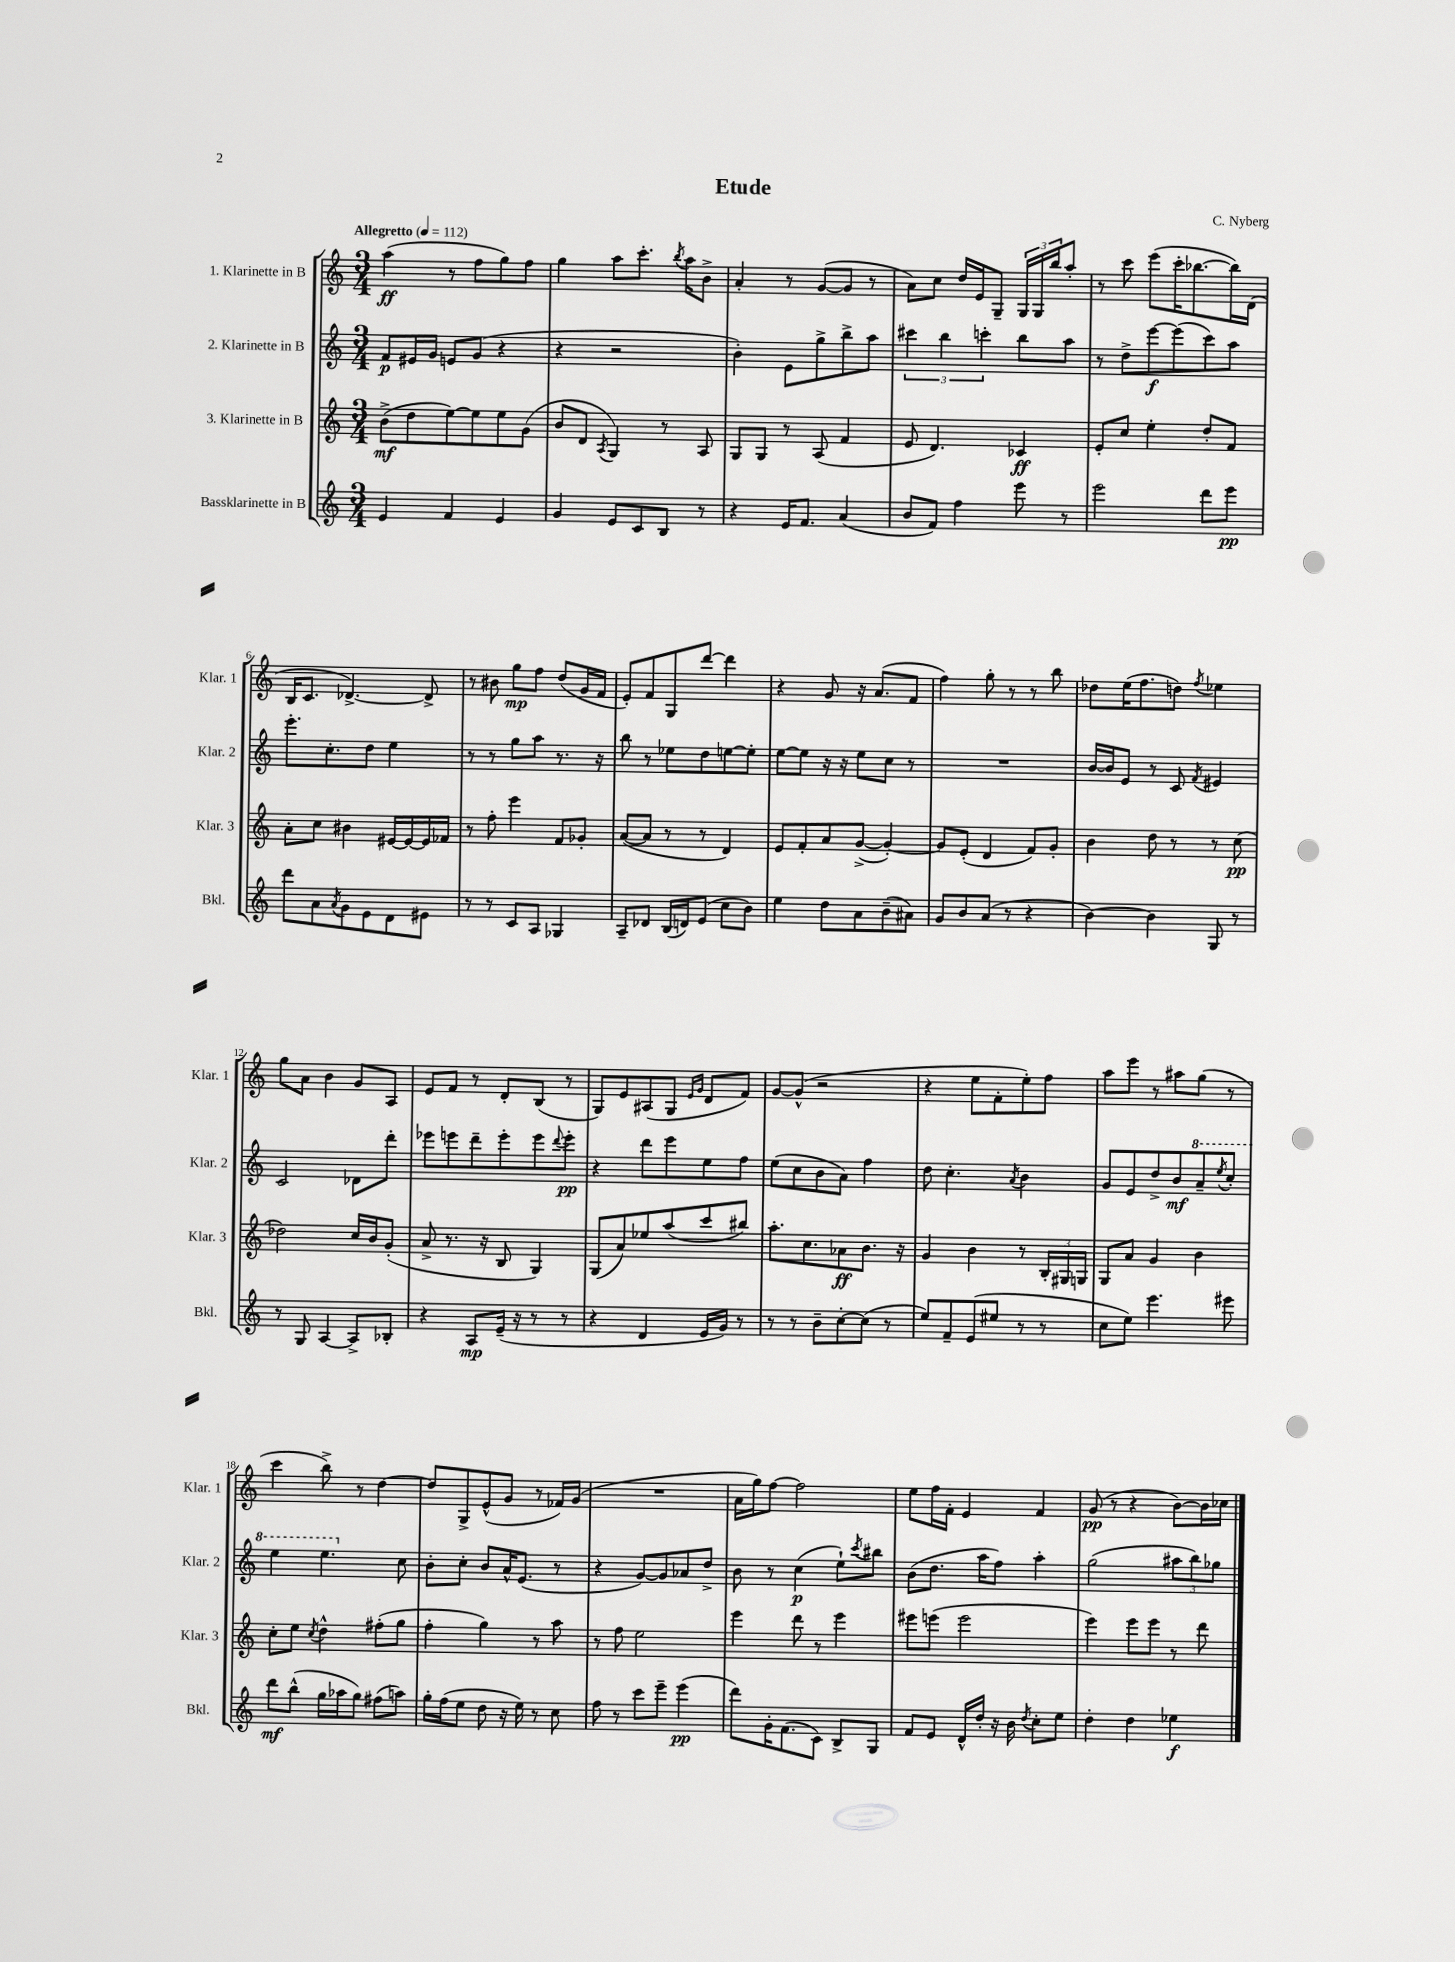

**kern	**dynam	**kern	**dynam	**kern	**dynam	**kern	**dynam
*part4	*part4	*part3	*part3	*part2	*part2	*part1	*part1
*staff4	*staff4	*staff3	*staff3	*staff2	*staff2	*staff1	*staff1
*I"Bassklarinette in B	*	*I"3. Klarinette in B	*	*I"2. Klarinette in B	*	*I"1. Klarinette in B	*
*I'Bkl.	*	*I'Klar. 3	*	*I'Klar. 2	*	*I'Klar. 1	*
*clefG2	*	*clefG2	*	*clefG2	*	*clefG2	*
*k[]	*	*k[]	*	*k[]	*	*k[]	*
*M3/4	*	*M3/4	*	*M3/4	*	*M3/4	*
*MM112	*	*MM112	*	*MM112	*	*MM112	*
=1	=1	=1	=1	=1	=1	=1	=1
!	!	!	!	!	!	!LO:TX:a:B:t=Allegretto	!
4e/	.	(8b^\L	mf	8f/L	p	(4aa\	ff
.	.	8dd\	.	16e#X/L	.	.	.
.	.	.	.	16g/JJ	.	.	.
4f/	.	[8ee\)	.	8en/L	.	8r	.
.	.	8ee\]	.	(8g/J	.	8ff\L	.
4e/	.	8ee\	.	4r	.	8gg\)	.
.	.	(8g\J	.	.	.	8ff\J	.
=2	=2	=2	=2	=2	=2	=2	=2
4g/	.	8b/L	.	4r	.	4gg\	.
.	.	8d/J	.	.	.	.	.
.	.	8qA/	.	.	.	.	.
8e/L	.	4G/)	.	2r	.	8aa\L	.
8c/	.	.	.	.	.	8.ccc'\J	.
8B/J	.	8r	.	.	.	.	.
.	.	.	.	.	.	8qbb/	.
.	.	.	.	.	.	16aa\KL	.
8r	.	8A/	.	.	.	8b^\J	.
=3	=3	=3	=3	=3	=3	=3	=3
4r	.	8G/L	.	4b'\)	.	4a'/	.
.	.	8G/J	.	.	.	.	.
16e/KL	.	8r	.	8e\L	.	8r	.
8.f/J	.	.	.	.	.	.	.
.	.	(8A/	.	8gg^\	.	([8g/L	.
(4a/	.	4f/	.	8bb^\	.	8g/J]	.
.	.	.	.	8aa\J	.	8r	.
=4	=4	=4	=4	=4	=4	=4	=4
8b/L	.	8e/	.	6ccc#X\	.	8a\L)	.
8f/J)	.	4.d/)	.	.	.	8cc\J	.
.	.	.	.	6bb\	.	.	.
4ff\	.	.	.	.	.	16dd/LL	.
.	.	.	.	.	.	16e/J	.
.	.	.	.	6cccn'\	.	.	.
.	.	.	.	.	.	8G~/J	.
8eee\	.	4c-X/	ff	8bb\L	.	24G/LL	.
.	.	.	.	.	.	24G/	.
.	.	.	.	.	.	24bb/J	.
8r	.	.	.	8aa\J	.	8aa'/J	.
=5	=5	=5	=5	=5	=5	=5	=5
2eee\	.	8e'/L	.	8r	.	8r	.
.	.	8cc/J	.	8dd^\L	.	8ccc\	.
.	.	4ee'\	.	[8eee\	f	(8eee\L	.
.	.	.	.	(8eee\]	.	16ccc'\K	.
.	.	.	.	.	.	[8.bb-X\	.
8ddd\L	.	8dd'/L	.	8ccc\)	.	.	.
8eee\J	pp	8f/J	.	8aa\J	.	16bb-\L])	.
.	.	.	.	.	.	(16d\JJ	.
!!LO:LB:g=z
=6	=6	=6	=6	=6	=6	=6	=6
8ddd\L	.	8a'\L	.	8.eee'\L	.	16B/KL	.
.	.	.	.	.	.	8.c/J	.
8a\	.	8cc\J	.	.	.	.	.
.	.	.	.	8.cc'\	.	.	.
8qa/	.	.	.	.	.	.	.
8g\	.	4b#X\	.	.	.	[4.d-X^/)	.
8e\	.	.	.	8dd\J	.	.	.
8d\	.	[16e#X/LL	.	4ee\	.	.	.
.	.	16e#/_	.	.	.	.	.
8e#X\J	.	16e#/]	.	.	.	8d-^/]	.
.	.	16f-X/JJ	.	.	.	.	.
=7	=7	=7	=7	=7	=7	=7	=7
8r	.	8r	.	8r	.	8r	.
8r	.	8ff'\	.	8r	.	8b#X\	.
8c/L	.	4eee\	.	8gg\L	.	8gg\L	mp
8A/J	.	.	.	8aa\J	.	8ff\J	.
4G-X/	.	8f/L	.	8.r	.	(8dd/L	.
.	.	8g-X'/J	.	.	.	16g/L	.
.	.	.	.	16r	.	16f/JJ	.
=8	=8	=8	=8	=8	=8	=8	=8
8A~/L	.	([8a/L	.	8bb\	.	8e'/L)	.
8d-X/J	.	8a/J]	.	8r	.	8f/	.
(16B/LL	.	8r	.	8ee-X\L	.	8G/	.
16dn/J)	.	.	.	.	.	.	.
(8e/J	.	8r	.	8dd\	.	[8ddd/J	.
8cc\L	.	4d/)	.	[8een\	.	4ddd\]	.
8b\J)	.	.	.	8ee'\J]	.	.	.
=9	=9	=9	=9	=9	=9	=9	=9
4ee\	.	8e/L	.	[8ee\L	.	4r	.
.	.	8f'/	.	8ee\J]	.	.	.
8dd\L	.	8a/	.	16r	.	8g/	.
.	.	.	.	16r	.	.	.
8a\	.	([8g^/J	.	8ee\L	.	16r	.
.	.	.	.	.	.	(8.a/L	.
(8b~\	.	4g'/_)	.	8cc\J	.	.	.
8a#X\J)	.	.	.	8r	.	8f/J	.
=10	=10	=10	=10	=10	=10	=10	=10
8g/L	.	8g/L]	.	2.r	.	4ff\)	.
8b/	.	(8e'/J	.	.	.	.	.
(8a/J	.	4d/	.	.	.	8gg'\	.
8r	.	.	.	.	.	8r	.
4r	.	8f/L)	.	.	.	8r	.
.	.	8g'/J	.	.	.	8bb\	.
=11	=11	=11	=11	=11	=11	=11	=11
[4b\)	.	4b\	.	[16b/LL	.	8dd-X\L	.
.	.	.	.	16b/J]	.	.	.
.	.	.	.	8e/J	.	(16ee\K	.
.	.	.	.	.	.	8.ff\	.
4b\]	.	8dd\	.	8r	.	.	.
.	.	8r	.	8c/	.	8ddn\J)	.
.	.	.	.	8qf/	.	8qff/	.
8G/	.	8r	.	4e#X/	.	4ee-X\	.
8r	.	(8cc\	pp	.	.	.	.
!!LO:LB:g=z
=12	=12	=12	=12	=12	=12	=12	=12
8r	.	2dd-X\)	.	2c/	.	8gg\L	.
8G/	.	.	.	.	.	8a\J	.
[4A/	.	.	.	.	.	4b\	.
8A^/L]	.	16cc/LL	.	8d-X\L	.	8g/L	.
.	.	16b/J	.	.	.	.	.
8B-X'/J	.	(8g'/J	.	8ddd'\J	.	8A/J	.
=13	=13	=13	=13	=13	=13	=13	=13
4r	.	8a^/	.	8eee-X\L	.	8e/L	.
.	.	8.r	.	8eeen\	.	8f/J	.
8A/L	mp	.	.	8ddd~\	.	8r	.
.	.	16r	.	.	.	.	.
(16e~/Jk	.	8B/	.	8eee'\	.	8d'/L	.
16r	.	.	.	.	.	.	.
8r	.	4G/)	.	8eee\	.	(8B/J	.
.	.	.	.	8qqddd/	.	.	.
8r	.	.	.	8eee'\J	pp	8r	.
=14	=14	=14	=14	=14	=14	=14	=14
4r	.	(8G/L	.	4r	.	8G/L)	.
.	.	8a/)	.	.	.	8e/	.
4d/	.	8ee-X/	.	8ddd\L	.	(8A#X/	.
.	.	(8aa/	.	8eee\	.	8G/J	.
.	.	.	.	.	.	16qqe/LL	.
.	.	.	.	.	.	16qqg/JJ	.
16e/LL	.	8ccc/	.	8ee\	.	8d/L	.
16g/JJ)	.	.	.	.	.	.	.
8r	.	8bb#X/J)	.	8ff\J	.	8f/J)	.
=15	=15	=15	=15	=15	=15	=15	=15
8r	.	8.aa'\L	.	(8ee\L	.	[8g/L	.
8r	.	.	.	8cc\	.	(8g^^/J]	.
.	.	8.cc\	.	.	.	.	.
8b~\L	.	.	.	8b\	.	2r	.
[8cc'\	.	8a-X\	ff	8a\J)	.	.	.
(8cc\J]	.	8.b\J	.	4ff\	.	.	.
8r	.	.	.	.	.	.	.
.	.	16r	.	.	.	.	.
=16	=16	=16	=16	=16	=16	=16	=16
8ee/L)	.	4g/	.	8dd\	.	4r	.
8f~/	.	.	.	4.cc'\	.	.	.
(8e/	.	4b\	.	.	.	8ee\L	.
8ee#X/J	.	.	.	.	.	8f'\	.
.	.	.	.	8qa/	.	.	.
8r	.	8r	.	4b\	.	8ee'\)	.
8r	.	24B'/LL	.	.	.	8ff\J	.
.	.	24G#X/	.	.	.	.	.
.	.	24Gn/JJ	.	.	.	.	.
=17	=17	=17	=17	=17	=17	=17	=17
8cc\L	.	8G/L	.	8g/L	.	8aa\L	.
8ee\J)	.	8a/J	.	8e/	.	8eee\J	.
4.eee\	.	4g/	.	8dd^/	.	8r	.
.	.	.	.	8b/	mf	8aa#X\L	.
*	*	*	*	*8va	*	*	*
.	.	4b\	.	8aa~/	.	(8gg\J	.
.	.	.	.	8qeee/	.	.	.
8eee#X\	.	.	.	8ccc'/J	.	8r	.
!!LO:LB:g=z
=18	=18	=18	=18	=18	=18	=18	=18
8ddd\L	mf	8cc'\L	.	4eee\	.	4ccc\	.
(8bb^^\J	.	8ee\J	.	.	.	.	.
.	.	8qcc/	.	.	.	.	.
16gg\LL	.	4dd^^\	.	4.eee\	.	8bb^\)	.
16aa-X\J	.	.	.	.	.	.	.
8gg\J)	.	.	.	.	.	8r	.
(8ff#X\L	.	(8ff#X'\L	.	.	.	[4dd\	.
*	*	*	*	*X8va	*	*	*
8aan\J)	.	8gg\J	.	8cc\	.	.	.
=19	=19	=19	=19	=19	=19	=19	=19
16gg'\LL	.	4ff'\	.	8b'\L	.	8dd/L]	.
(16ff\J	.	.	.	.	.	.	.
8ee\J	.	.	.	8cc'\J	.	8G^/	.
8dd\	.	4gg\)	.	8b/L	.	(8e^^/	.
16r	.	.	.	16a^^/K	.	8g/J	.
16ee\)	.	.	.	(8.e/J	.	.	.
8r	.	8r	.	.	.	8r	.
8cc\	.	8aa\	.	8r	.	16f-X/LL)	.
.	.	.	.	.	.	(16g/JJ	.
=20	=20	=20	=20	=20	=20	=20	=20
8ff\	.	8r	.	4r	.	2.r	.
8r	.	8ff\	.	.	.	.	.
8ccc\L	.	2ee\	.	[8g/L)	.	.	.
8eee~\J	.	.	.	8g/]	.	.	.
(4eee\	pp	.	.	8a-X/	.	.	.
.	.	.	.	8dd^/J	.	.	.
=21	=21	=21	=21	=21	=21	=21	=21
8ddd\L)	.	4eee\	.	8b\	.	16a\LL	.
.	.	.	.	.	.	16gg\J)	.
16g'\K	.	.	.	8r	.	[8ff\J	.
(8.f\	.	.	.	.	.	.	.
.	.	8ddd\	.	(4cc\	p	2ff\]	.
8c\J)	.	8r	.	.	.	.	.
8B^/L	.	4eee\	.	8ee`\L)	.	.	.
.	.	.	.	8qccc/	.	.	.
8G/J	.	.	.	8bb#X\J	.	.	.
=22	=22	=22	=22	=22	=22	=22	=22
8f/L	.	8eee#X\L	.	(8b\L	.	8ee\L	.
8e/J	.	(8eeen\J	.	8.dd\J	.	16ff\L	.
.	.	.	.	.	.	16f'\JJ	.
16d^^/LL	.	2eee\	.	.	.	4e/	.
16dd'/JJ	.	.	.	16aa\KL	.	.	.
16r	.	.	.	8ff\J)	.	.	.
16b\	.	.	.	.	.	.	.
8qdd/	.	.	.	.	.	.	.
8cc'\L	.	.	.	4aa'\	.	4f/	.
8ee\J	.	.	.	.	.	.	.
=23	=23	=23	=23	=23	=23	=23	=23
4dd'\	.	4eee\)	.	(2gg\	.	(8g/	pp
.	.	.	.	.	.	8r	.
4dd\	.	8eee\L	.	.	.	4r	.
.	.	8eee\J	.	.	.	.	.
4ee-X\	f	8r	.	12aa#X\L	.	[8b\L)	.
.	.	.	.	12bb\)	.	.	.
.	.	8ddd\	.	.	.	16b\L]	.
.	.	.	.	12gg-X\J	.	.	.
.	.	.	.	.	.	16cc-X\JJ	.
==	==	==	==	==	==	==	==
*-	*-	*-	*-	*-	*-	*-	*-
